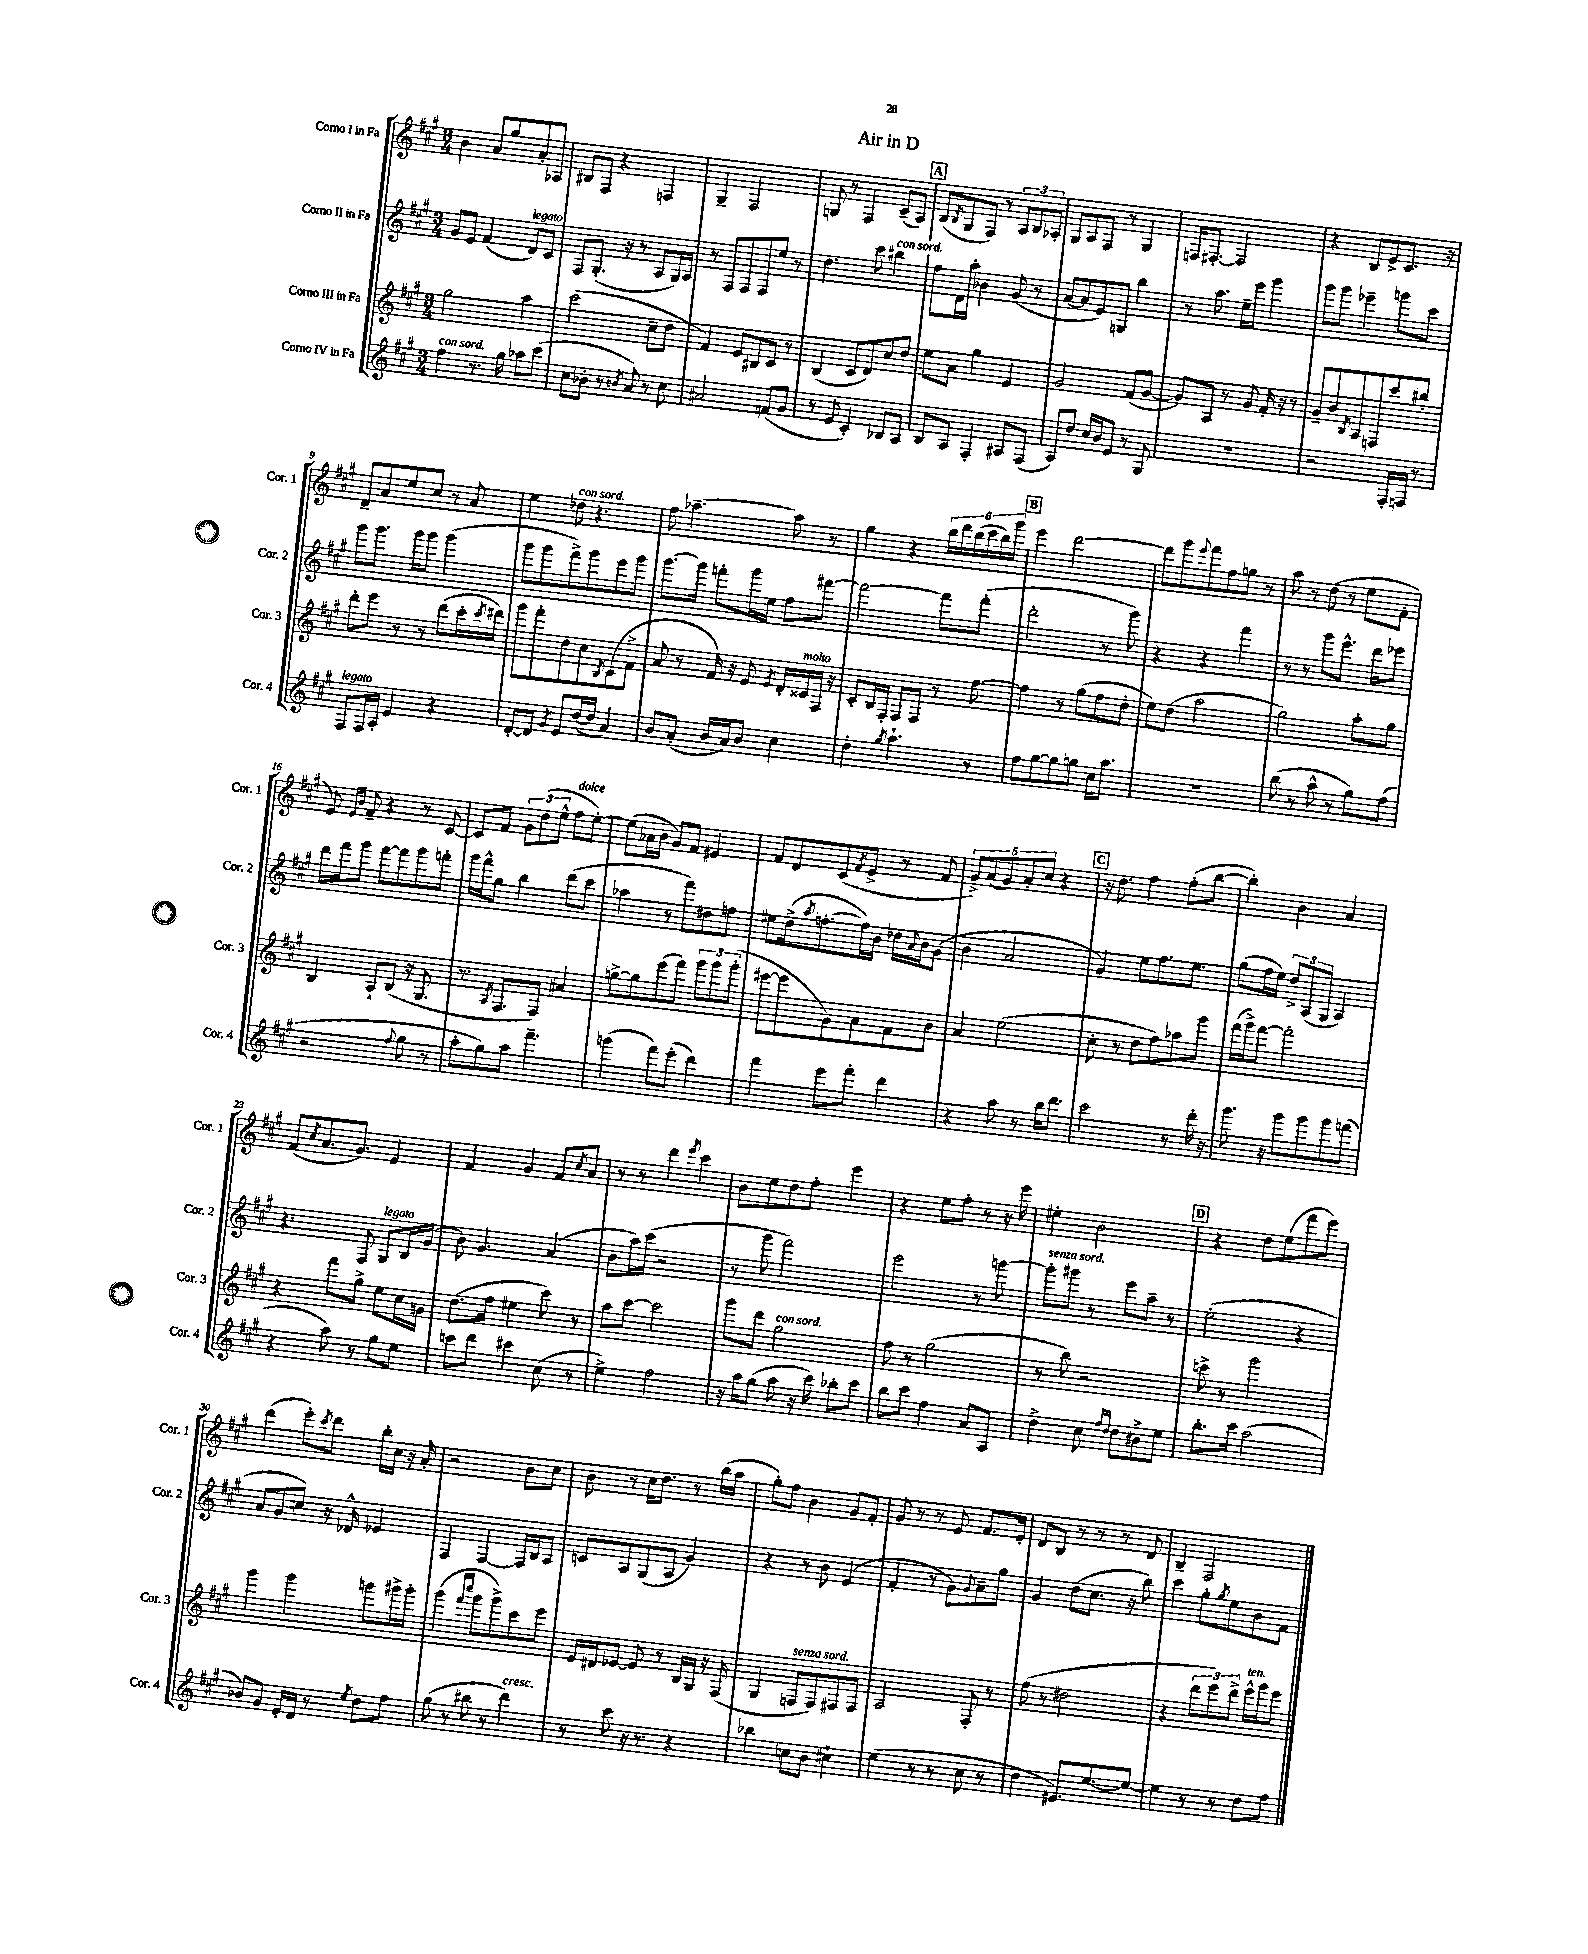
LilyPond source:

\header { title = "Air in D" }
<<
\new StaffGroup <<
\new Staff = "s0" \with { instrumentName = "Corno I in Fa" shortInstrumentName = "Cor. 1" } {
    \clef treble \key a \major \numericTimeSignature \time 3/4
    b'4 a'8 gis''8 a'8-. aes8 |
    bis8 fis8 r4 f4 |
    gis4-- fis2 |
    g8 r8 fis4 cis'8--( a8) |
    \mark \markup { \box "A" } b8( \acciaccatura { b8 } gis8 fis8) r8 \tuplet 3/2 { a8 b8 aes8-. } |
    gis8 a8 fis8 r8 gis4 |
    f16 fis8.~-. fis2 |
    r4 b8 e'8-> cis'8. r16 |
    d'8-- a'8 e''8 cis''8 r8 a'8 |
    e''4 des''8^\markup { \italic "con sord." } r4. |
    fis''8 aes''4.~-- aes''8 r8 |
    gis''4 r4 \tuplet 6/4 { b''16 d'''16 b''16( cis'''16 b''16) gis'''16 } |
    \mark \markup { \box "B" } e'''4 d'''2~ |
    d'''8 gis'''8 \appoggiatura { e'''8 } fis'''8 fis''8 g''8 r8 |
    a''8 r8 d''8( r8 e''8 fis'8-. |
    e'8) \grace { e'16 b'16 } fis'8-- r4 r8 cis'8~ |
    cis'8 fis'8 \tuplet 3/2 { gis'8 d''8( e''8-^ } fis''8^\markup { \italic "dolce" } e''8~-.) |
    e''8( aes'16 b'16 gis'8) fis'8 eis'4 |
    fis'8 d'8 cis'8( \acciaccatura { fis'8 } e'8-> r8 fis'8 |
    \tuplet 5/4 { gis'8->) a'8( gis'8) a'8-. cis''8 } r4 |
    \mark \markup { \box "C" } r16 d''8. fis''4 fis''8-.( b''8~ |
    b''4-.) b'4 a'4 |
    fis'8( \acciaccatura { cis''8 } a'8. gis'8.) e'4 |
    fis'4 gis'4 fis'8 \acciaccatura { cis''8 } a'8 |
    r8 r8 d'''4 \acciaccatura { e'''8 } cis'''4 |
    b'8 e''8 d''8 fis''8-. e'''4 |
    r4 e''8 fis''8-. r8 r16 e'''16 |
    eis''4-. b'2 |
    \mark \markup { \box "D" } r4 d''8 e''8( fis'''8 e'''8) |
    d'''4( e'''8-.) \acciaccatura { cis'''8 } d'''8 b''16-. cis''16 r16 a'16-. |
    r2 b'8 cis''8 |
    b'8 r8 cis''16 d''8. r8 b''16( a''16 |
    gis''8-.) fis''8 b'4 gis'8 fis'8-. |
    gis'8 r8 r8 e'8 fis'8. e'16-. |
    d'8 b8 r8 r8 r8 d'8 |
    b4-- fis2 \bar "|." |
}
\new Staff = "s1" \with { instrumentName = "Corno II in Fa" shortInstrumentName = "Cor. 2" } {
    \clef treble \key a \major \numericTimeSignature \time 3/4
    gis'8 e'8 fis'4( d'8^\markup { \italic "legato" }) cis'8 |
    fis8 gis8.-.( r16 r8 a8 gis16) a16 |
    r8 fis8 fis8 fis8 e''8 r8 |
    d''4. cis'''8 bis''4^\markup { \italic "con sord." } |
    \mark \markup { \box "A" } fis''8 d'16 a''16-. bes'4 gis'8( r8 |
    a'8~ a'8 e'8) g8 b''4 |
    r8 a''8. e''16-- e'''8 gis'''4 |
    gis'''8 gis'''8 ees'''4-- g'''8 cis'''8 |
    gis'''8 gis'''8. gis'''16 gis'''8 gis'''4( |
    gis'''8 gis'''8 fis'''8->) gis'''8 e'''8 gis'''8 |
    gis'''8.~ gis'''16 f'''8-. gis'''16 e''16 fis''8 fis'''8~ |
    fis'''2~ fis'''8 fis'''8-.( |
    \mark \markup { \box "B" } d'''2-. r8 gis'''8) |
    r4 r4 fis'''4 |
    r8 r8 gis'''8 e'''8.-^ d'''16 ees'''8 |
    d'''16 fis'''16 gis'''8 fis'''8~ fis'''8 gis'''8 f'''8-. |
    gis'''16 fis'''16-^ gis''8 b''4 d'''8( cis'''8 |
    aes''4 r8 fis'''8) dis''8 f''8 |
    eis''8 d''16->( \acciaccatura { a''8 } f''8.~-. f''16) b'16 des''16 \appoggiatura { a'8 } b'16 gis'8( |
    b'4 a'2 |
    \mark \markup { \box "C" } gis'4) e''8 fis''8. e''8. |
    gis''8( fis''16 e''16) \tuplet 3/2 { d''8-> a8( gis8 } a4) |
    r4. fis8 gis8^\markup { \italic "legato" } b16 gis'16( |
    b'8) gis'4. a'4( |
    b'8 a''16) cis'''16( r2 |
    r8 gis'''8 fis'''2) |
    e'''2 r8 g'''8~ |
    g'''8-.^\markup { \italic "senza sord." } gis'''8 r8 e'''8 a''8-- r8 |
    \mark \markup { \box "D" } e''2-.( r4 |
    a'8 gis'8 c''8) r16 des'16-^ ees'4 |
    fis4 fis4~ fis16 b16 a8 |
    c'8 a8 gis8( a8 gis'4) |
    r4 r8 b'8 e'4( |
    fis'4-. r8 gis'8) \appoggiatura { gis'8 } a'8-- gis''8 |
    gis'4 d''8( cis''8. r16 b''8) |
    cis'''4 gis''8-. \acciaccatura { gis''8 } e''8 b'8 fis'8 \bar "|." |
}
\new Staff = "s2" \with { instrumentName = "Corno III in Fa" shortInstrumentName = "Cor. 3" } {
    \clef treble \key a \major \numericTimeSignature \time 3/4
    gis''2 a''4 |
    cis'''2( cis''8-- d''8 |
    fis'4) e'8 bis8 cis'8 r8 |
    b4( cis'8 d'8) cis''8 d''8 |
    \mark \markup { \box "A" } e''8 a'8 gis''4 e'4 |
    gis'2 fis'8( gis'8~ |
    gis'8) a8 r8 gis'8 fis'16-. r16 r8 |
    gis'8-- b'8 \acciaccatura { b8 } a8 f8 cis'''8 bis''8-. |
    d'''8-. e'''8 r8 r8 d'''8( cis'''16-. \acciaccatura { cis'''8 } dis'''16) |
    gis'''8 fis'''8-. d''8 cis''8 \acciaccatura { b8 } cis'8( fis'8-> |
    a'8 r8 fis'16) r16 e'8 \acciaccatura { e'8 } d'16-. cisis'16^\markup { \italic "molto" } fis16 r16 |
    cis'8-. b16 fis16-. fis8 fis8 r8 fis''8~ |
    \mark \markup { \box "B" } fis''4 r8 gis''8( fis''8 d''8-. |
    e''8) d''8( a''2 |
    gis''2) a''8-. gis''8 |
    b4 a8-! b8( r16 gis8. |
    r8. \acciaccatura { a8 } fis8. fis8) ais'4 |
    g''8~-> g''8 e'''8( fis'''8) \tuplet 3/2 { gis'''8 gis'''8 gis'''8-.( } |
    eis'''8~ eis'''8 gis'8) a'8 fis'8 b'8 |
    a'4 e''2( |
    \mark \markup { \box "C" } cis''8-. r8 d''8 fis''8) aes''8 gis'''8 |
    fis'''16( gis'''16->) fis'''8~ fis'''2-. |
    r4 fis'''8 gis''8-> e''8 cis''16 g'16 |
    d''8.( fis''16 eis''4 cis'''8) r8 |
    a''8 cis'''8~ cis'''2 |
    gis'''8 d'''8 gis''2^\markup { \italic "con sord." } |
    fis''8 r8 gis''2( |
    r8 b''8) r2 |
    \mark \markup { \box "D" } c'''8-> r8 gis'''2 |
    gis'''4 gis'''4 g'''8 gis'''16-> gis'''16-. |
    gis'''4( \grace { fis'''16 cis''''16 } gis'''8 gis'''8->) cis'''8 e'''8 |
    e'16 dis'16 ees'8~ ees'8 r8 b16 gis16 r16 fis16( |
    gis4 f8^\markup { \italic "senza sord." } f8) fis8 fis8 |
    a2 fis8-. r8 |
    fis''8( r8 dis''2 |
    r4 \tuplet 3/2 { d'''8 e'''8) d'''8-> } e'''16-^^\markup { \italic "ten." } gis'''16 e'''8 \bar "|." |
}
\new Staff = "s3" \with { instrumentName = "Corno IV in Fa" shortInstrumentName = "Cor. 4" } {
    \clef treble \key a \major \numericTimeSignature \time 3/4
    fis''4^\markup { \italic "con sord." } r8. gis''16 aes''8 cis'''8( |
    cis''8 bes'8-. r8 \acciaccatura { b'8 } a'8) r8 cis''8 |
    ais'2 f'8( gis'8 |
    r8 e'8 cis'4-.) bes8 a8 |
    \mark \markup { \box "A" } b8 a8 fis4-. ais8 fis8( |
    a8) d''8 cis''16 b'16 e'8 r8 gis8 |
    R2. |
    r2 fis16-. f16 r8 |
    fis8^\markup { \italic "legato" } fis16 a16-. e'4 r4 |
    d'8~-. d'8 \acciaccatura { gis'8 } e'8 d''16~( d''16 a'4) |
    b'8 a'8-.( b'16 a'16) b'8 cis''4 |
    d''4-. \acciaccatura { gis''8 } a''4.-! r8 |
    \mark \markup { \box "B" } fis''8 gis''8~ gis''8 g''8 cis''16 a''8. |
    R2. |
    b''8( r8 a''8-^ r8 gis''8) fis''8( |
    r2 \appoggiatura { fis''8 } gis''8 r8 |
    a''8-. gis''8) a''8 fis'''4.-- |
    g'''4( fis'''8) e'''8-.( d'''4) |
    fis'''4 e'''8 fis'''8-. d'''4 |
    r4 a''8 r8 b''16 d'''8. |
    \mark \markup { \box "C" } cis'''2 r8 d'''16-. r16 |
    gis'''8. r16 gis'''8 gis'''8 gis'''8 f'''8( |
    r4 a''8) r8 gis''8 e''8 |
    c'''8 d'''8 cis'''4 cis''8( r8 |
    e''4->) fis''2 |
    r16 a''16 gis''8( a''8 r16 cis'''16) bes''8-. cis'''8 |
    b''8 cis'''8 fis''4 a'8 a8 |
    d''4-> cis''8 \grace { fis''16 d''16 } d''8 bis'8-> e''8 |
    \mark \markup { \box "D" } b''8.-. cis'''16 a''2( |
    bes'8) gis'8 e'16-. d'16 r8 \acciaccatura { e''8 } d''8 fis''8 |
    gis''8( r8 bis''8 r8 d'''4^\markup { \italic "cresc." }) |
    r8 cis'''8 r16 r8. r4 |
    bes''4 c''8 b'8 cis''4-! |
    e''4( r8 r8 cis''8 r8 |
    d''4 eis'8.) e''8.~ e''8~ |
    e''4 r8 r8 d''8 fis''8 \bar "|." |
}
>>
>>
